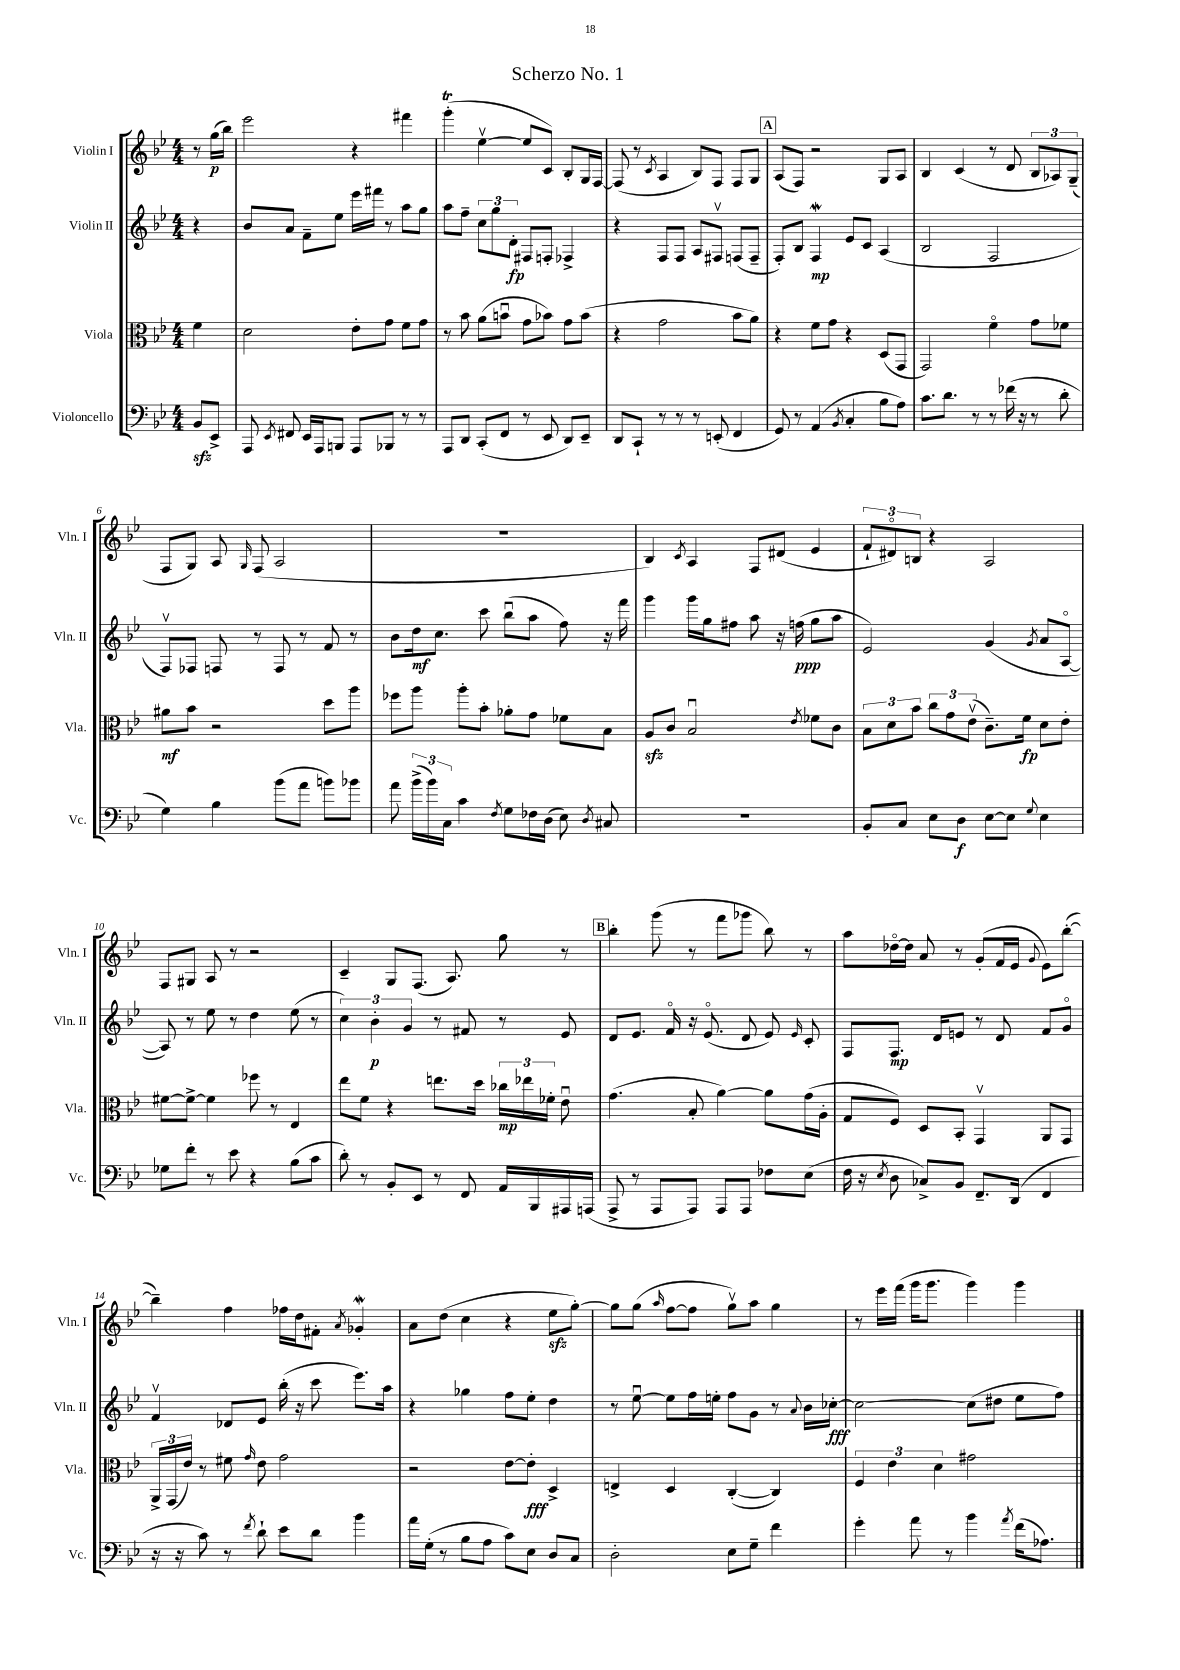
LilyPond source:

\header { title = "Scherzo No. 1" }
<<
\new StaffGroup <<
\new Staff = "s0" \with { instrumentName = "Violin I" shortInstrumentName = "Vln. I" } {
    \clef treble \key bes \major \numericTimeSignature \time 4/4 \partial 4
    \autoBeamOff r8 g''16[\p( bes''16]) |
    ees'''2 r4 fis'''4 |
    g'''4-.\trill( ees''4~\upbow ees''8[ c'8]) bes8[-. g16 f16]~ |
    f8( r8 \acciaccatura { c'8 } a4 bes8[) f8] f8[ g8] |
    \mark \markup { \box "A" } a8[( f8]) r2 g8[ a8] |
    bes4 c'4( r8 d'8 \tuplet 3/2 { bes8[ aes8) g8]--( } |
    f8[ g8]) a8 \grace { g16 } f8( a2 |
    R1 |
    bes4) \acciaccatura { c'8 } a4 f8[ dis'8]( ees'4 |
    \tuplet 3/2 { f'8[-! dis'8\flageolet) b8] } r4 a2 |
    f8[ gis8] a8 r8 r2 |
    c'4-- g8[ f8.]( a8.) g''8 r8 |
    \mark \markup { \box "B" } bes''4-. g'''8( r8 f'''8[ ges'''8] bes''8) r8 |
    a''8[ des''16~\flageolet des''16] a'8 r8 g'8[-.( f'16 ees'16] \appoggiatura { g'8 } ees'8[) bes''8]~-.( |
    bes''4--) f''4 fes''16[ d''16 fis'8]-. \acciaccatura { a'8 } ges'4-.\mordent |
    a'8[ d''8]( c''4 r4 ees''8[\sfz g''8]~-.) |
    g''8[ g''8]( \grace { a''16 } f''8[~ f''8] g''8[\upbow) a''8] g''4 |
    r8 ees'''16[ f'''16]( g'''16[ g'''8.] g'''4) g'''4 \bar "|." |
}
\new Staff = "s1" \with { instrumentName = "Violin II" shortInstrumentName = "Vln. II" } {
    \clef treble \key bes \major \numericTimeSignature \time 4/4 \partial 4
    \autoBeamOff r4 |
    bes'8[ a'8] f'8[-- ees''8] ees'''16[ fis'''16] r8 a''8[ g''8] |
    a''8[ f''8]-- \tuplet 3/2 { c''8[ g''8 d'8]-.\fp } fis8[ f8]-. fes4-> |
    r4 f8[ f8] a8[ fis8]\upbow f8[( f8]-- |
    \mark \markup { \box "A" } f8[-.) bes8] f4\mordent\mp ees'8[ c'8] a4( |
    bes2 f2 |
    f8[\upbow) fes8] f8 r8 f8 r8 f'8 r8 |
    bes'8[ d''16\mf c''8.] c'''8 bes''8[\downbow( a''8] f''8) r16 f'''16 |
    g'''4 g'''16[ g''16 fis''8] a''8 r16 f''16\ppp( g''8[ a''8] |
    ees'2) g'4( \acciaccatura { g'8 } a'8[ a8]~\flageolet |
    a8) r8 ees''8 r8 d''4 ees''8( r8 |
    \tuplet 3/2 { c''4) bes'4-.\p g'4 } r8 fis'8 r8 ees'8 |
    \mark \markup { \box "B" } d'8[ ees'8.] f'16\flageolet r16 ees'8.\flageolet( d'8 ees'8) \grace { ees'16 } c'8-. |
    f8[ f8.]\mp d'16[ e'8] r8 d'8 f'8[ g'8]\flageolet |
    f'4\upbow des'8[ ees'8] bes''16-.( r16 c'''8 ees'''8.[) a''16] |
    r4 ges''4 f''8[ ees''8]-. d''4 |
    r8 ees''8~\downbow ees''8[ f''16 e''16]-. f''8[ g'8] r8 \appoggiatura { a'8 } bes'16[ ces''16]~-.\fff |
    ces''2~ ces''8[( dis''8] ees''8[ f''8]) \bar "|." |
}
\new Staff = "s2" \with { instrumentName = "Viola" shortInstrumentName = "Vla." } {
    \clef alto \key bes \major \numericTimeSignature \time 4/4 \partial 4
    \autoBeamOff f'4 |
    d'2 ees'8[-. g'8] f'8[ g'8] |
    r8 bes'8 a'8[( b'8]\downbow g'8[ bes'8]) g'8[ bes'8]( |
    r4 g'2 bes'8[ a'8]) |
    \mark \markup { \box "A" } r4 f'8[ g'8] r4 d8[( g,8] |
    g,2) f'4\flageolet g'8[ fes'8] |
    ais'8[\mf bes'8] r2 d''8[ a''8] |
    fes''8[ a''8] a''8[-. bes'8]-. aes'8[-. g'8] fes'8[ bes8] |
    a8[\sfz c'8] bes2\downbow \acciaccatura { ees'8 } fes'8[ c'8] |
    \tuplet 3/2 { bes8[ d'8 bes'8] } \tuplet 3/2 { c''8[ g'8 ees'8]\upbow( } c'8.[--) f'16]\fp d'8[ ees'8]-. |
    fis'8[~ fis'8]~-> fis'4 fes''8 r8 ees4 |
    ees''8[ f'8] r4 e''8.[ d''16] \tuplet 3/2 { ces''16[\mp ees''16 fes'16]-. } ees'8\downbow |
    \mark \markup { \box "B" } g'4.( bes8-. a'4~) a'8[ g'16( a16]-. |
    g8[ f8]) d8[ bes,8]-. g,4\upbow a,8[ g,8] |
    \tuplet 3/2 { a,16[-> g,16( ees'16]) } r8 fis'8 \grace { g'16 } ees'8 g'2 |
    r2 ees'8[~ ees'8]-.\fff d4-> |
    e4-> d4 c4~-.( c4) |
    \tuplet 3/2 { f4 ees'4 d'4 } gis'2 \bar "|." |
}
\new Staff = "s3" \with { instrumentName = "Violoncello" shortInstrumentName = "Vc." } {
    \clef bass \key bes \major \numericTimeSignature \time 4/4 \partial 4
    \autoBeamOff bes,8[\sfz ees,8]-> |
    a,,8 \acciaccatura { ees,8 } fis,8 ees,16[ a,,16 b,,8] a,,8[ bes,,8] r8 r8 |
    a,,8[ d,8] c,8[-.( f,8] r8 ees,8 d,8[) ees,8]-- |
    d,8[ c,8]-! r8 r8 r8 e,8-.( f,4 |
    \mark \markup { \box "A" } g,8) r8 a,4( \acciaccatura { bes,8 } c4-. bes8[ a8]) |
    c'8.[ d'8.] r8 r8 fes'16( r16 r8 d'8-. |
    g4) bes4 bes'8[( a'8] b'8[) bes'8] |
    a'8 \tuplet 3/2 { bes'16[->( bes'16) c16] } c'4 \acciaccatura { f8 } g8[ fes16 d16]( ees8) \acciaccatura { d8 } cis8 |
    R1 |
    bes,8[-. c8] ees8[ d8]\f ees8[~ ees8] \appoggiatura { g8 } ees4 |
    ges8[ f'8]-. r8 ees'8 r4 bes8[( c'8] |
    d'8-.) r8 bes,8[-. ees,8] r8 f,8 a,16[ bes,,16 ais,,16 a,,16]( |
    \mark \markup { \box "B" } a,,8-> r8 a,,8[ a,,8]) a,,8[ a,,8] fes8[ ees8]( |
    f16 r16 \acciaccatura { ees8 } d8 ces8[->) bes,8] f,8.[-- d,16]( f,4 |
    r16 r16 c'8) r8 \acciaccatura { f'8 } d'8-! ees'8[ d'8] bes'4 |
    a'16[ g16]-.( r8 bes8[ a8] c'8[) ees8] d8[ c8] |
    d2-. ees8[ g8]-- f'4 |
    g'4-. a'8 r8 bes'4 \acciaccatura { a'8 } f'16[( aes8.]) \bar "|." |
}
>>
>>
